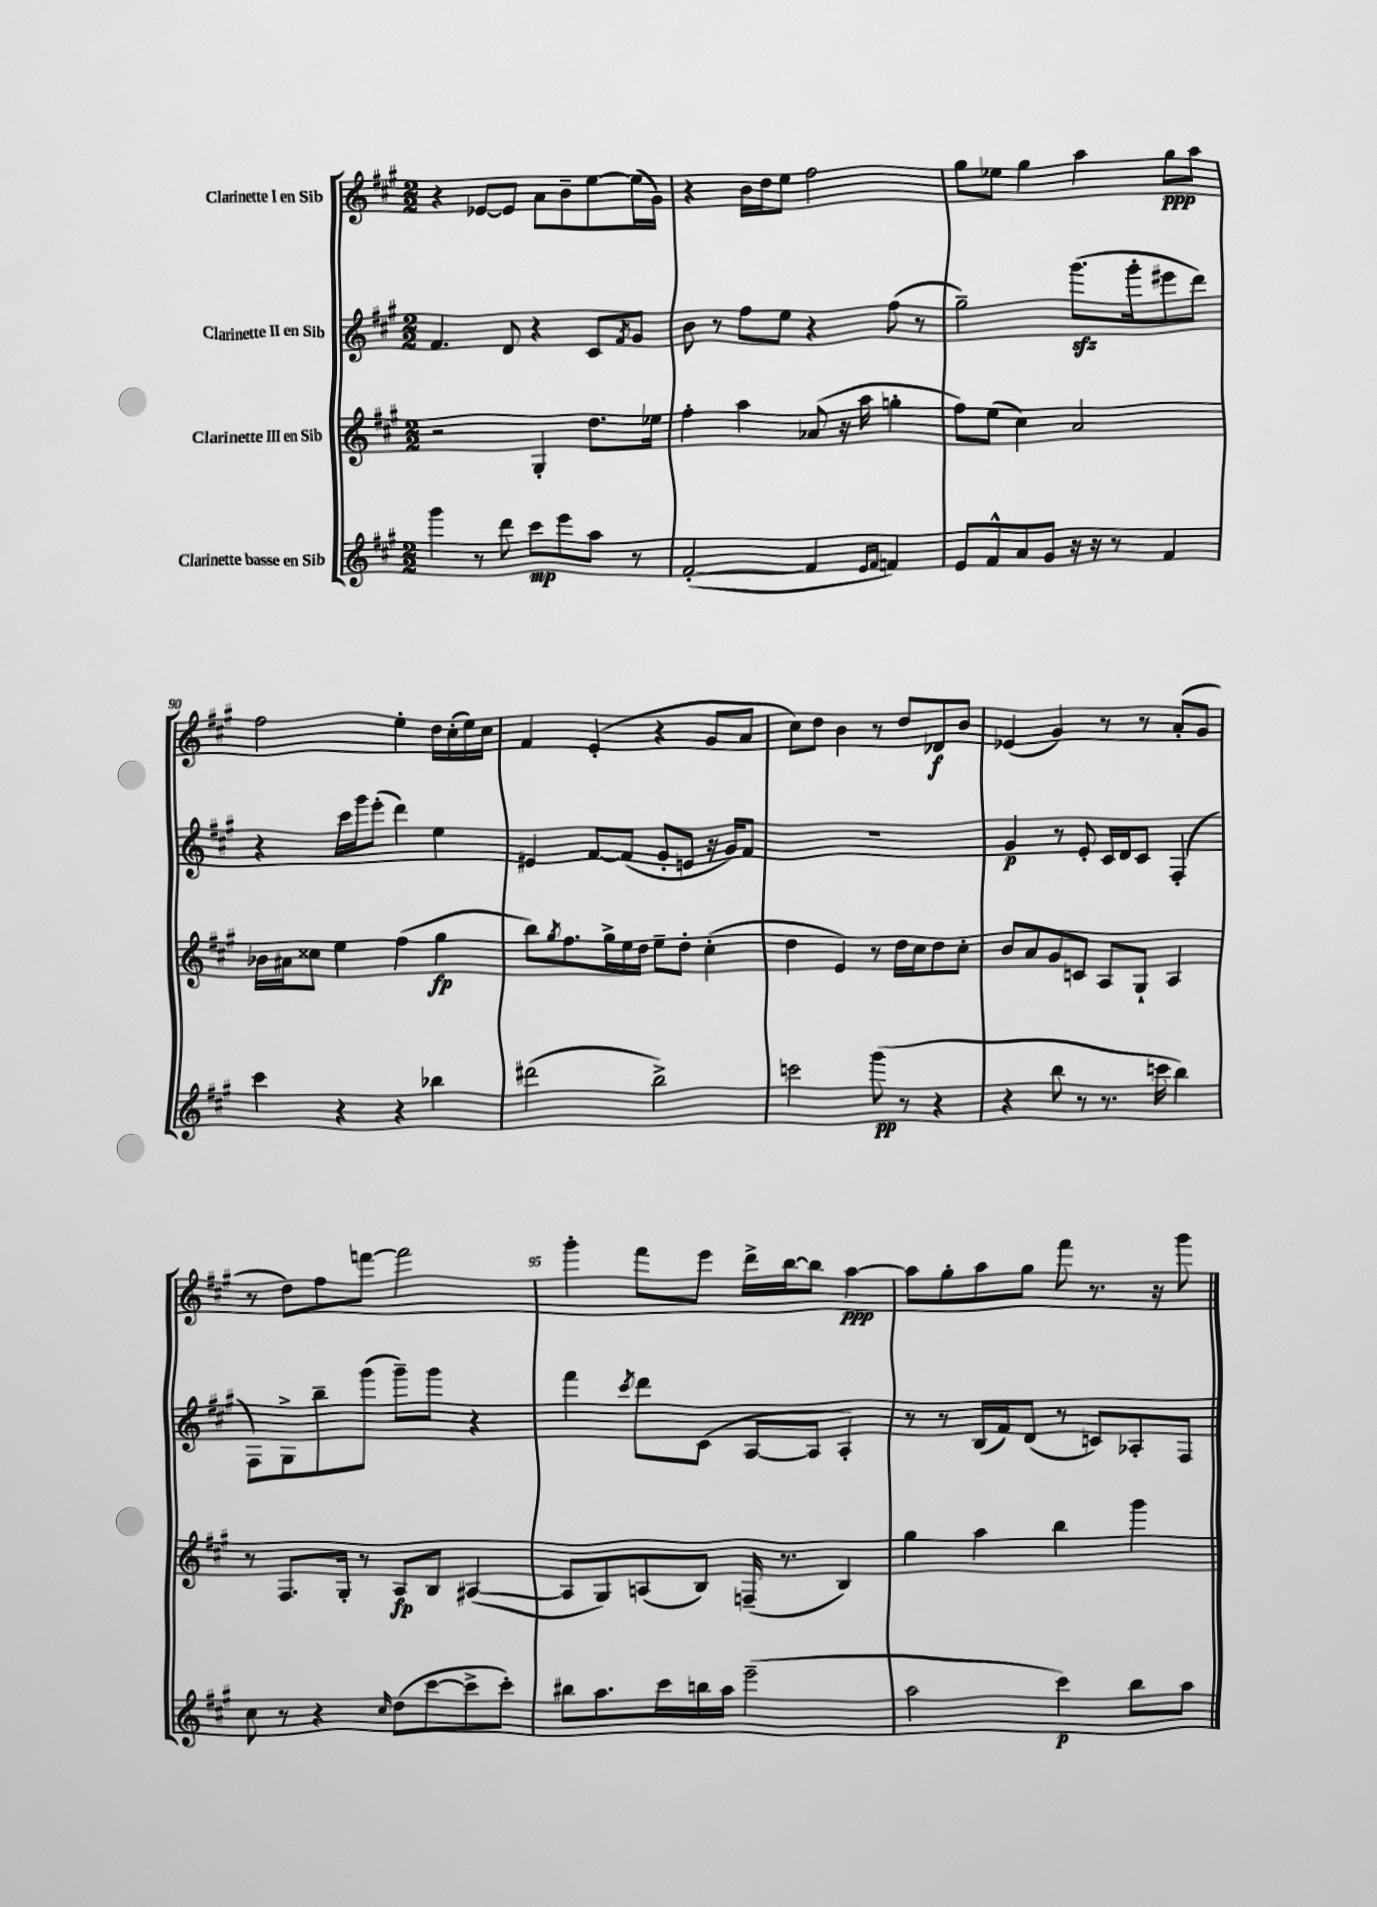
<<
\new StaffGroup <<
\new Staff = "s0" \with { instrumentName = "Clarinette I en Sib" } {
    \clef treble \key a \major \numericTimeSignature \time 2/2
    r4 ees'8~ ees'8 a'8 b'8-- e''8~ e''16( gis'16) |
    r4 b'16 d''16 e''8 fis''2 |
    gis''8 ees''8 gis''4 a''4 gis''8\ppp a''8 |
    fis''2 e''4-. d''16 cis''16-.( e''16) cis''16 |
    fis'4 e'4-.( r4 gis'8 a'8 |
    cis''8) d''8 b'4 r8 d''8 des'8\f b'8 |
    ees'4( gis'4) r8 r8 a'8-.( gis'8 |
    r8 d''8) fis''8 f'''8~ f'''2 |
    gis'''4-. fis'''8 e'''8 d'''16-> b''16~ b''8 a''4~\ppp |
    a''8 gis''8-. a''8 gis''8 fis'''8 r8. r16 gis'''8 \bar "|." |
}
\new Staff = "s1" \with { instrumentName = "Clarinette II en Sib" } {
    \clef treble \key a \major \numericTimeSignature \time 2/2
    fis'4. d'8 r4 cis'8 \acciaccatura { fis'8 } gis'8 |
    b'8 r8 fis''8 e''8 r4 fis''8( r8 |
    gis''2--) gis'''8.\sfz( gis'''16-. eis'''8 d'''8) |
    r4 cis'''16 gis'''16 e'''8-.( d'''4) e''4 |
    eis'4 fis'8~ fis'8( gis'8-. e'8 r16 gis'16) fis'8 |
    R1 |
    gis'4\p r8 e'8-. cis'16 d'16 cis'8 fis4-.( |
    fis8) gis8-> b''8-- gis'''8( gis'''8--) gis'''8 r4 |
    fis'''4 \acciaccatura { cis'''8 } d'''8 cis'8( a8~ a8 a4-.) |
    r8 r8 b16( fis'16) d'8( r8 c'8) aes8-. fis8 \bar "|." |
}
\new Staff = "s2" \with { instrumentName = "Clarinette III en Sib" } {
    \clef treble \key a \major \numericTimeSignature \time 2/2
    r2 gis4-. d''8. ees''16 |
    fis''4-. a''4 aes'8( r16 a''16 g''4-. |
    fis''8) e''8( cis''4) a'2 |
    bes'16 ais'16 cisis''8 e''4 fis''4( gis''4\fp |
    b''8) \acciaccatura { gis''8 } fis''8. gis''16-> e''16 d''16 e''8-- d''8-. cis''4-.( |
    d''4 e'4) r8 d''16 cis''16 d''8 cis''8-. |
    b'8 a'8 gis'8 c'8 a8 gis8-! a4 |
    r8 fis8. gis16-. r8 a8\fp b8 ais4~( |
    ais8 gis8) a8( b8) f16--( r8. b4) |
    gis''4 a''4 b''4 gis'''4 \bar "|." |
}
\new Staff = "s3" \with { instrumentName = "Clarinette basse en Sib" } {
    \clef treble \key a \major \numericTimeSignature \time 2/2
    gis'''4 r8 d'''8 cis'''8\mp e'''8 a''8 r8 |
    fis'2~-.( fis'4 \grace { e'16 fis'16 } f'4) |
    e'8 fis'8-^ a'8 gis'8 r16 r16 r8 fis'4 |
    cis'''4 r4 r4 bes''4 |
    dis'''2( b''2->) |
    c'''2 gis'''8\pp( r8 r4 |
    r4 b''8 r8 r8. c'''16 b''4) |
    cis''8 r8 r4 \grace { cis''16 } d''8( cis'''8~ cis'''8-> cis'''8-.) |
    bis''8 a''8. cis'''16 b''16 a''16 e'''2--( |
    a''2 cis'''4\p) b''8 a''8 \bar "|." |
}
>>
>>
\layout { \context { \Score currentBarNumber = #87 \override BarNumber.break-visibility = ##(#f #t #t) barNumberVisibility = #(every-nth-bar-number-visible 5) } }
